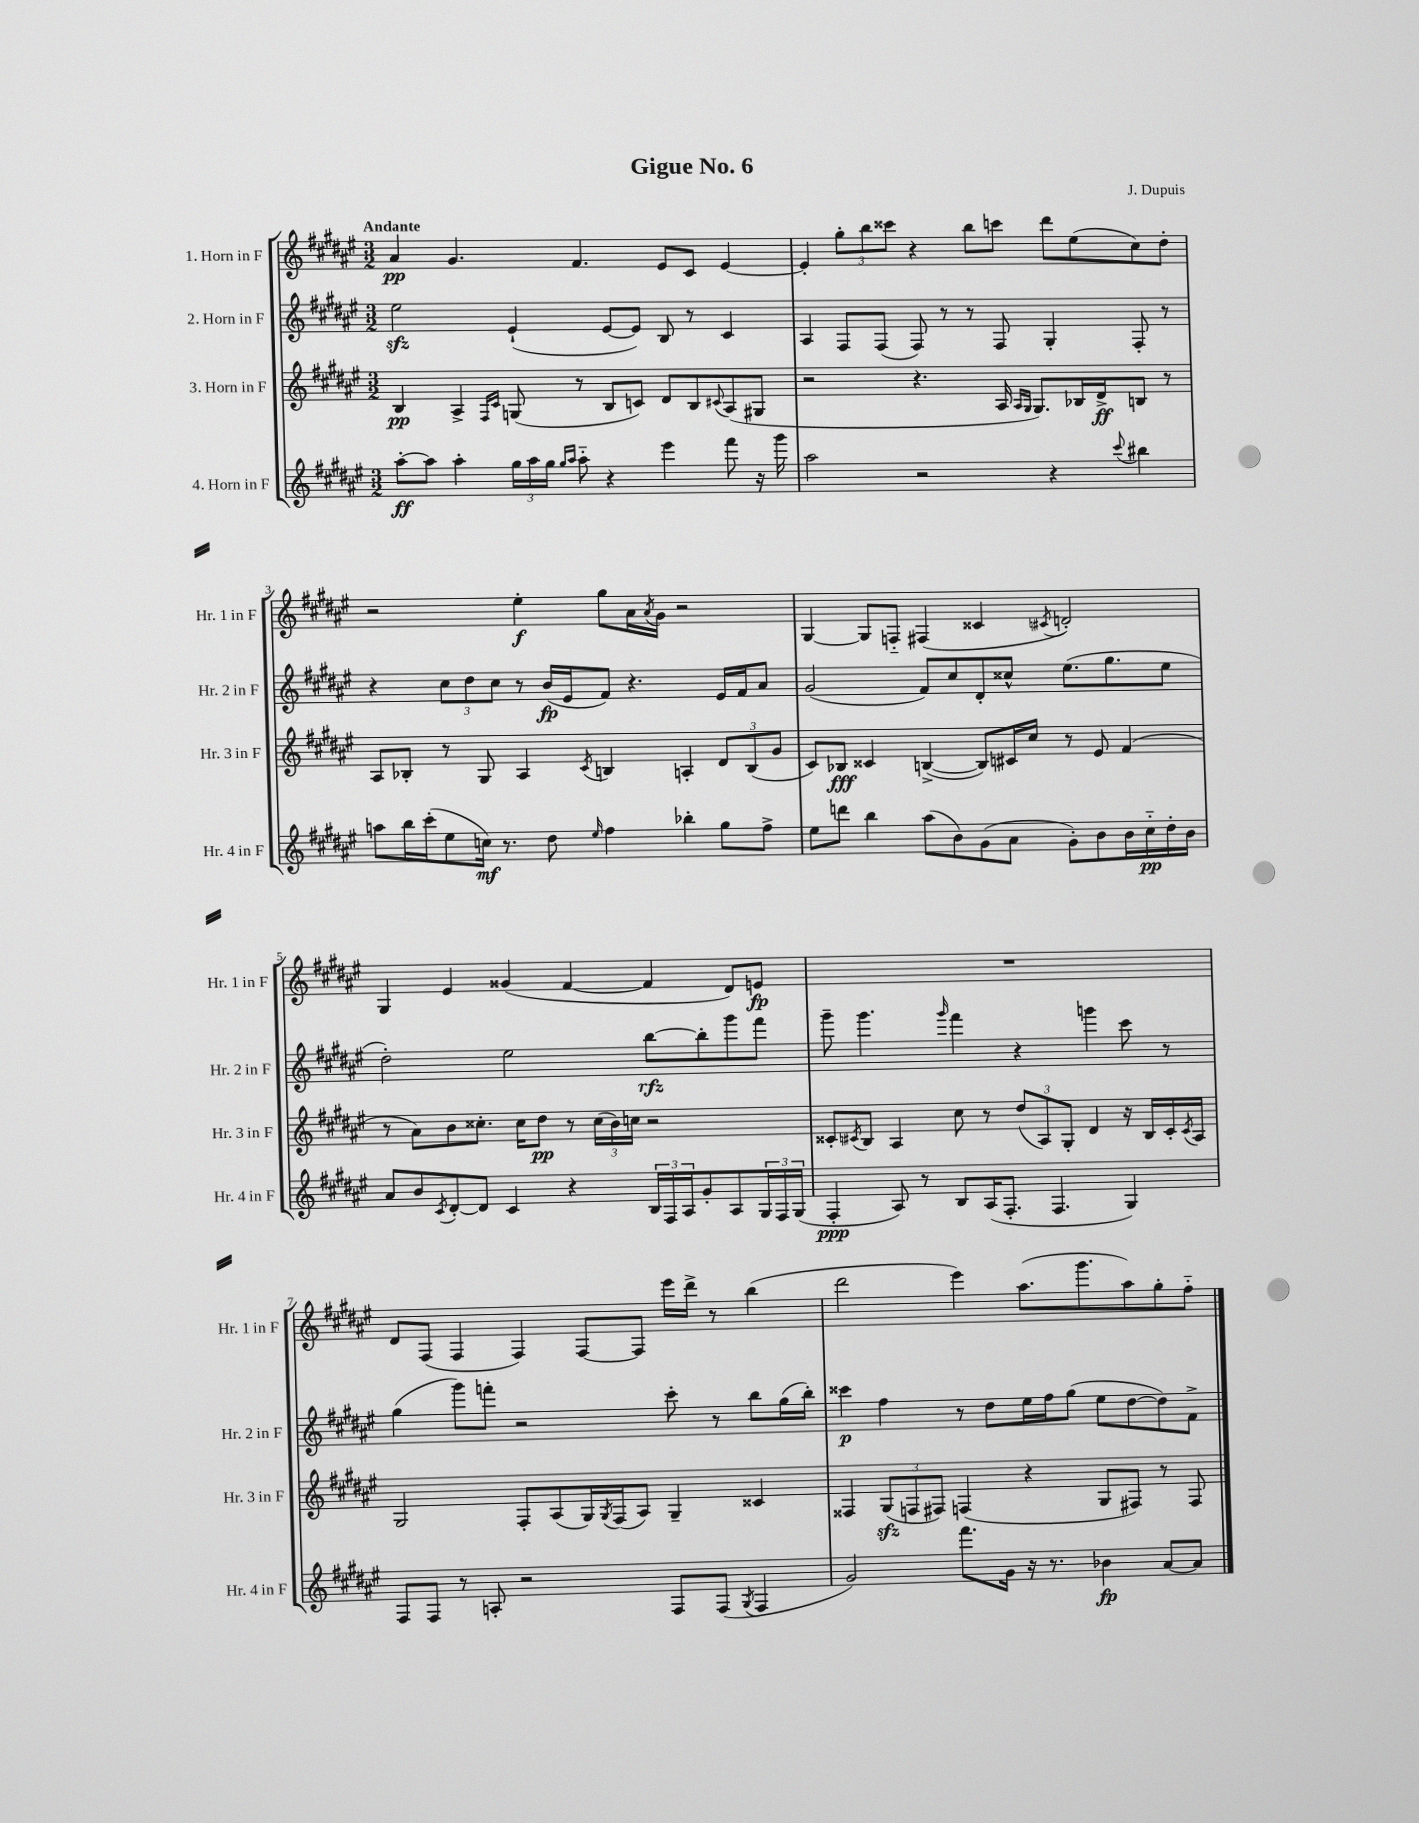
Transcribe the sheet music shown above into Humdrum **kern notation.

**kern	**kern	**kern	**kern
*staff4	*staff3	*staff2	*staff1
*clefG2	*clefG2	*clefG2	*clefG2
*k[f#c#g#d#a#e#]	*k[f#c#g#d#a#e#]	*k[f#c#g#d#a#e#]	*k[f#c#g#d#a#e#]
*M3/2	*M3/2	*M3/2	*M3/2
[8aa#'	4B	2ee#	4a#
8aa#]	.	.	.
4aa#'	4A#^	.	4.g#
.	16qqF#	.	.
.	16qqc#	.	.
24gg#	(8G	(4e#`	.
24aa#	.	.	.
24gg#	.	.	.
16qqgg#	.	.	.
16qqaa#	.	.	.
8aa#'~	8r	.	4.f#
4r	8B	[8e#	.
.	8c)	8e#])	.
4eee#	8d#	8B	8e#
.	8B	8r	8c#
.	8qqc#	.	.
8fff#	(8A#	4c#	[4e#
16r	8G#	.	.
16ggg#	.	.	.
=	=	=	=
2aa#	2r	4A#	4e#']
.	.	8F#	12gg#'
.	.	.	12bb
.	.	(8F#	.
.	.	.	12ccc##
2r	4.r	8F#)	4r
.	.	8r	.
.	.	8r	8bb
.	16A#	8F#	8ccc
.	16qqA#	.	.
.	16qqG#	.	.
.	8.G#)	.	.
4r	.	4G#'	8ddd#
.	16B-	.	(8ee#
.	16d#^	.	.
8qqccc#	.	.	.
4bb#	8B	8F#'	8cc#)
.	8r	8r	8dd#'
=	=	=	=
8aa	8A#	4r	2r
16bb	8B-'	.	.
(16ccc#'	.	.	.
8ee#	8r	12cc#	.
.	.	12dd#	.
16cc)	8G#	.	.
.	.	12cc#	.
8.r	.	.	.
.	4A#	8r	4ee#'
8dd#	.	(16b	.
.	.	16e#	.
16qqee#	8qc#	.	.
4ff#	4B	8f#)	8gg#
.	.	4.r	16a#
.	.	.	8qa#
.	.	.	16g#
4bb-'	4A'	.	2r
8gg#	12d#	16e#	.
.	.	16f#	.
.	(12B	.	.
8ff#^	.	8a#	.
.	12g#	.	.
=	=	=	=
8ee#	8c#)	(2g#	[4G#
8ddd	8B-	.	.
4bb	4c##	.	8G#]
.	.	.	8F'~
(8aa#	([4B^	8f#)	(4F#
8b)	.	8cc#	.
(8g#	8B])	8d#'	4c##
8a#	16c#	8cc##^^	.
.	16cc#	.	.
.	.	.	8qc#
8g#')	8r	(8.ee#	2d')
8b	8e#	.	.
.	.	8.gg#	.
16b	(4f#	.	.
16cc#'~	.	.	.
16dd#'	.	8ee#	.
16b	.	.	.
=	=	=	=
8a#	8r	2dd#')	4G#
8b	8a#)	.	.
8qc#	.	.	.
[8d#'	8b	.	4e#
8d#]	8.cc##'	.	.
4c#	.	2ee#	(4g##
.	16cc##	.	.
.	8dd#	.	.
4r	8r	.	[4f#
.	(24cc##	.	.
.	24b)	.	.
.	24cc	.	.
24B	2r	[8bb	4f#]
24F#	.	.	.
24A#	.	.	.
8g#'	.	8bb']	.
8A#	.	8ggg#	8d#)
24G#	.	8fff#	8e
24F#	.	.	.
(24G#	.	.	.
=	=	=	=
4F#'	8c##'	8ggg#~	1.r
.	8qc#	.	.
.	8B	4.ggg#	.
8A#)	4A#	.	.
8r	.	.	.
.	.	16qqggg#	.
8B	8cc#	4fff#	.
(16A#	8r	.	.
8.F#'	.	.	.
.	(12dd#	4r	.
.	12A#)	.	.
4.F#	.	.	.
.	12G#'	.	.
.	4d#	4ggg	.
4G#)	16r	8ccc#	.
.	16B	.	.
.	16c#'	8r	.
.	8qc#	.	.
.	16A#	.	.
=	=	=	=
8F#	2G#	(4gg#	8d#
8F#	.	.	(8F#
8r	.	8ggg#)	4F#
8A'	.	8fff'	.
2r	8F#'	2r	4F#)
.	(8A#	.	.
.	16G#)	.	[8F#
.	8qG#	.	.
.	(16F#	.	.
.	8A#)	.	8F#]
8F#	4G#~	8ccc#'	16eee#
.	.	.	16ddd#^
(8F#	.	8r	8r
8qG#	.	.	.
4F#	4c##	8bb	(4bb
.	.	(16gg#	.
.	.	16bb')	.
=	=	=	=
2g#)	4F##	4ccc##	2ddd#
.	(12G#	4ff#	.
.	12F	.	.
.	12F#)	.	.
8.fff#	(4F	8r	4eee#)
.	.	8dd#	.
16g#	.	.	.
16r	4r	16ee#	(8.aa#
8.r	.	16ff#	.
.	.	(8gg#	.
.	.	.	8.ggg#
4b-	8G#	8ee#	.
.	8F#)	[8dd#	8aa#)
[8a#	8r	8dd#])	8gg#'
8a#]	8F#	8f#^	8ff#'~
==	==	==	==
*-	*-	*-	*-
